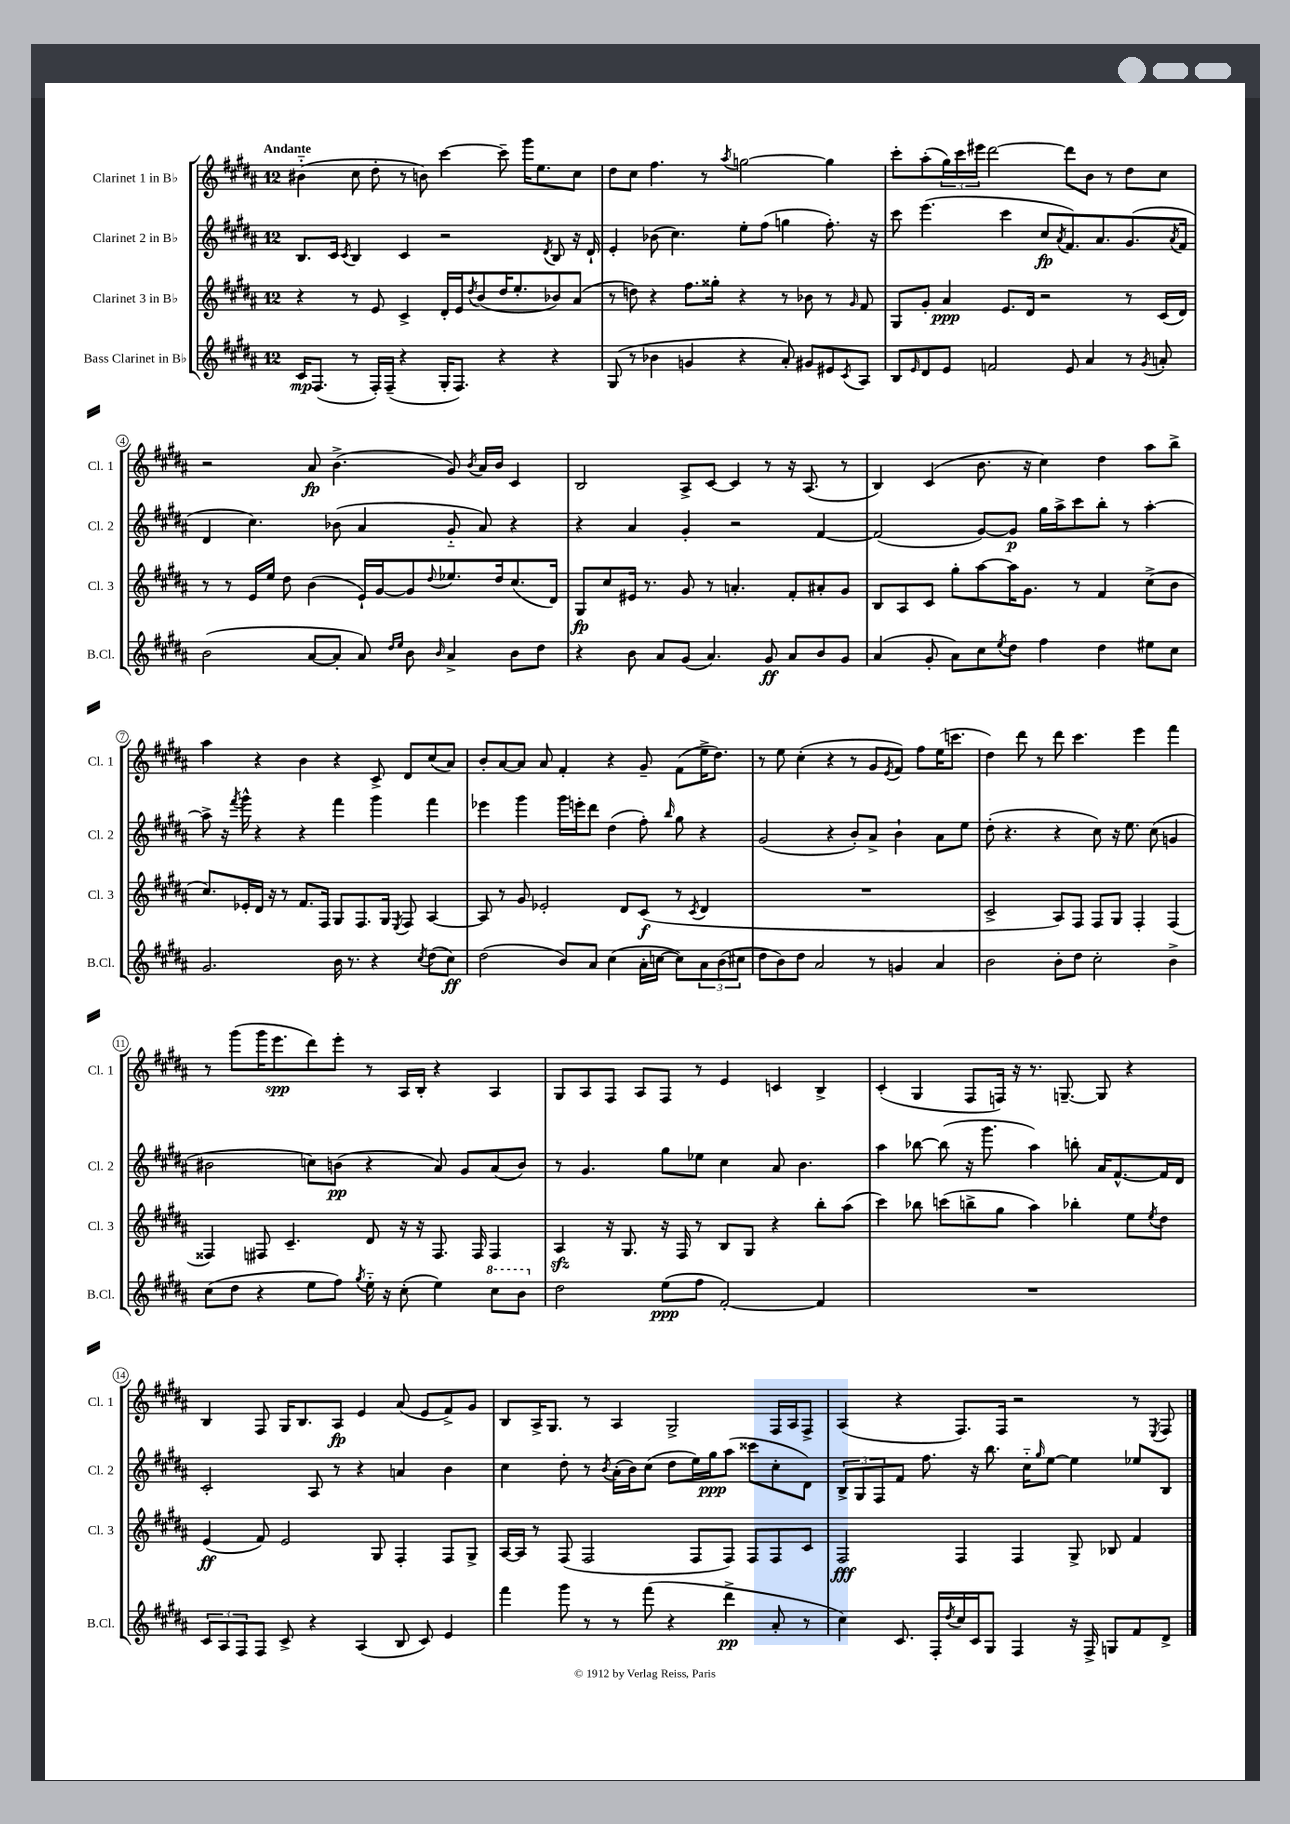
<<
\new StaffGroup <<
\new Staff = "s0" \with { instrumentName = "Clarinet 1 in Bb" shortInstrumentName = "Cl. 1" } {
    \clef treble \key b \major \once \override Staff.TimeSignature.style = #'single-digit \time 12/8 \tempo "Andante"
    bis'4-_( cis''8 dis''8-. r8 b'8) cis'''4~ cis'''8-- gis'''16 e''8. cis''8 |
    dis''8 cis''8 fis''4. r8 \acciaccatura { ais''8 } g''2~ g''4 |
    cis'''8-. ais''8-.( \tuplet 3/2 { gis''16) cis'''16 eis'''16 } dis'''2~ dis'''8 b'8 r8 dis''8 cis''8 |
    r2 ais'8\fp b'4.->( gis'8) \acciaccatura { b'8 } ais'16 b'16 cis'4 |
    b2 ais8-> cis'8~ cis'4 r8 r16 ais8.( r8 |
    b4) cis'4( b'8. r16 cis''4) dis''4 ais''8 b''8-> |
    ais''4 r4 b'4 r4 cis'8-> dis'8 cis''8( ais'8) |
    b'8-. ais'8~ ais'8 ais'8 fis'4-. r4 gis'8-- fis'8( e''16-> dis''8.) |
    r8 e''8 cis''4-.( r4 r8 gis'8 \acciaccatura { e'8 } fis'8) fis''8 e''16( c'''8. |
    dis''4) dis'''8 r8 dis'''8 cis'''4. e'''4 fis'''4 |
    r8 gis'''8( gis'''16 e'''8.\spp dis'''8) e'''8-. r8 ais16 b16-. r4 ais4 |
    gis8 ais8 fis8 ais8 fis8 r8 e'4 c'4 b4-> |
    cis'4-.( gis4 fis8 f16) r16 r8. g8.~-- g8 r4 |
    b4 fis8 gis16 b8. ais8\fp e'4 ais'8( e'8 fis'8->) gis'8 |
    b8 ais16-> gis8. r8 ais4 gis2-> fis16 ais16 fis8-> |
    ais4( r4 fis8.) fis16 r2 r8 \acciaccatura { e8 } fis8 \bar "|." |
}
\new Staff = "s1" \with { instrumentName = "Clarinet 2 in Bb" shortInstrumentName = "Cl. 2" } {
    \clef treble \key b \major \once \override Staff.TimeSignature.style = #'single-digit \time 12/8
    b8. cis'16 \acciaccatura { cis'8 } b4 cis'4 r2 \acciaccatura { dis'8 } b8 r16 dis'16-! |
    e'4-. bes'8( cis''4.) e''8-. fis''8( g''4 fis''8.-.) r16 |
    cis'''8 e'''4.( cis'''4 cis''8\fp \acciaccatura { ais'8 } fis'8.) ais'8. gis'8.( \acciaccatura { ais'8 } fis'16 |
    dis'4 cis''4.) bes'8( ais'4 gis'8-_ ais'8) r4 |
    r4 ais'4 gis'4-. r2 fis'4~ |
    fis'2( gis'8~) gis'8\p gis''16 ais''16-> cis'''8 b''8-. r8 ais''4~-. |
    ais''8-> r16 \acciaccatura { fis'''8 } gis'''16-^ r4 r4 fis'''4 gis'''4 fis'''4 |
    ees'''4 gis'''4 gis'''16 e'''16-. dis'''8 dis''4( fis''8-.) \grace { b''16 } gis''8 r4 |
    gis'2( r4 b'8-.) ais'8-> b'4-! ais'8 e''8 |
    dis''8-.( r4. r4 cis''8) r16 e''8. cis''8( g'4 |
    bis'2 c''8) b'8\pp( r4 ais'8) gis'8 ais'8( b'8) |
    r8 gis'4. gis''8 ees''8 cis''4 ais'8 b'4. |
    ais''4 bes''8~ bes''8( r16 gis'''8. ais''4) b''8-. ais'16 fis'8.~-^ fis'16 dis'16 |
    cis'2-. ais8 r8 r4 a'4 b'4 |
    cis''4 dis''8-. r8 \acciaccatura { b'8 } ais'16-.( b'16) cis''8( dis''8 e''16) gis''16\ppp ais''8( cisis'''8 cis''8-. dis'8) |
    \tuplet 3/2 { b8-> gis8 fis8 } fis'8 fis''8. r16 b''8. cis''16-_ \grace { gis''16 } e''8~ e''4 ees''8 b8 \bar "|." |
}
\new Staff = "s2" \with { instrumentName = "Clarinet 3 in Bb" shortInstrumentName = "Cl. 3" } {
    \clef treble \key b \major \once \override Staff.TimeSignature.style = #'single-digit \time 12/8
    r4 r8 e'8 cis'4-> dis'16-. e'16 \acciaccatura { dis''8 } b'8( dis''16 e''8.-. bes'8) ais'8( |
    r8 d''8) r4 fis''8. gisis''16-. r4 r8 bes'8 r8 \grace { gis'16 } fis'8 |
    gis8 gis'8-. ais'4\ppp e'8. dis'16 r2 r8 cis'16( dis'16) |
    r8 r8 e'16 e''16 dis''8 b'4( e'16-!) gis'16~ gis'8 \appoggiatura { dis''8 } ees''8. dis''16 cis''8.( dis'16) |
    gis8\fp cis''8 eis'16 r8. gis'8 r8 a'4.-. fis'8-. ais'8-. gis'8 |
    b8 ais8 cis'8 gis''8-. ais''8~ ais''16 gis'8. r8 fis'4 cis''8->( b'8 |
    cis''8.) ees'16-. dis'16 r16 r8 fis'8. fis16 gis8 fis8. gis16 \acciaccatura { e8 } fis8 ais4~ |
    ais8 r8 gis'8 ees'2-. dis'8 cis'8\f( r8 \acciaccatura { cis'8 } dis'4 |
    R1. |
    cis'2-> ais8) fis8 fis8 gis8 fis4-. fis4( |
    fisis4) fis8 cis'4.-- dis'8 r16 r16 fis8. fis16 fis4 |
    ais4\sfz r16 gis8. r16 fis16 r8 b8 gis8 r4 b''8-. ais''8( |
    cis'''4) bes''8 c'''8( b''8-> gis''8 ais''4) bes''4-. e''8 \acciaccatura { e''8 } dis''8 |
    e'4\ff( fis'8) e'2 gis8 fis4-. fis8 gis8-> |
    ais16~ ais16 r8 fis8( fis2 fis8 fis8) fis8 fis8 cis'8 |
    fis2\fff fis4 fis4 gis8-> bes8 fis'4 \bar "|." |
}
\new Staff = "s3" \with { instrumentName = "Bass Clarinet in Bb" shortInstrumentName = "B.Cl." } {
    \clef treble \key b \major \once \override Staff.TimeSignature.style = #'single-digit \time 12/8
    cis'16\mp fis8.( r8 fis16-.) fis16--( r4 gis16-. fis8.) r4 r4 |
    gis8( r8 bes'4 g'4 r4 ais'8-.) gis'8 eis'8 \acciaccatura { cis'8 } ais8 |
    b8 \grace { e'16 } dis'8 e'8 f'2 e'8 ais'4 r8 \acciaccatura { gis'8 } a'8-. |
    b'2( ais'8~ ais'8-. ais'8) \grace { dis''16 e''16 } b'8 \grace { b'16 } ais'4-> b'8 dis''8 |
    r4 b'8 ais'8 gis'8( ais'4.) gis'8\ff ais'8 b'8 gis'8 |
    ais'4( gis'8-. ais'8) cis''8 \acciaccatura { e''8 } dis''8 fis''4 dis''4 eis''8 cis''8 |
    gis'2. b'16 r8. r4 \acciaccatura { cis''8 } dis''8( cis''8\ff) |
    dis''2( b'8) ais'8 cis''4( ais'16-. c''16~ c''8) \tuplet 3/2 { ais'8 b'8( cis''8 } |
    dis''8 b'8) dis''8 ais'2 r8 g'4 ais'4 |
    b'2 b'8-. dis''8 cis''2-. b'4-> |
    cis''8( dis''8 r4 e''8 fis''8) \acciaccatura { gis''8 } e''16-_ r16 cis''8-.( e''4) \ottava #1 cis'''8 b''8 \ottava #0 |
    dis''2 e''8\ppp( fis''8 fis'2~-.) fis'4 |
    R1. |
    \tuplet 3/2 { cis'8 ais8 fis8 } fis8 cis'8-> r4 ais4( b8 cis'8) e'4 |
    fis'''4 gis'''8 r8 r8 fis'''8( r4 dis'''4->\pp ais'8-. r8 |
    cis''4) cis'8. fis16-. \acciaccatura { dis''8 } cis''16 cis'16 gis8 fis4 r16 fis16-> g8 fis'8 dis'8-> \bar "|." |
}
>>
>>
\layout { \context { \Score \override BarNumber.stencil = #(make-stencil-circler 0.1 0.3 ly:text-interface::print) } }
